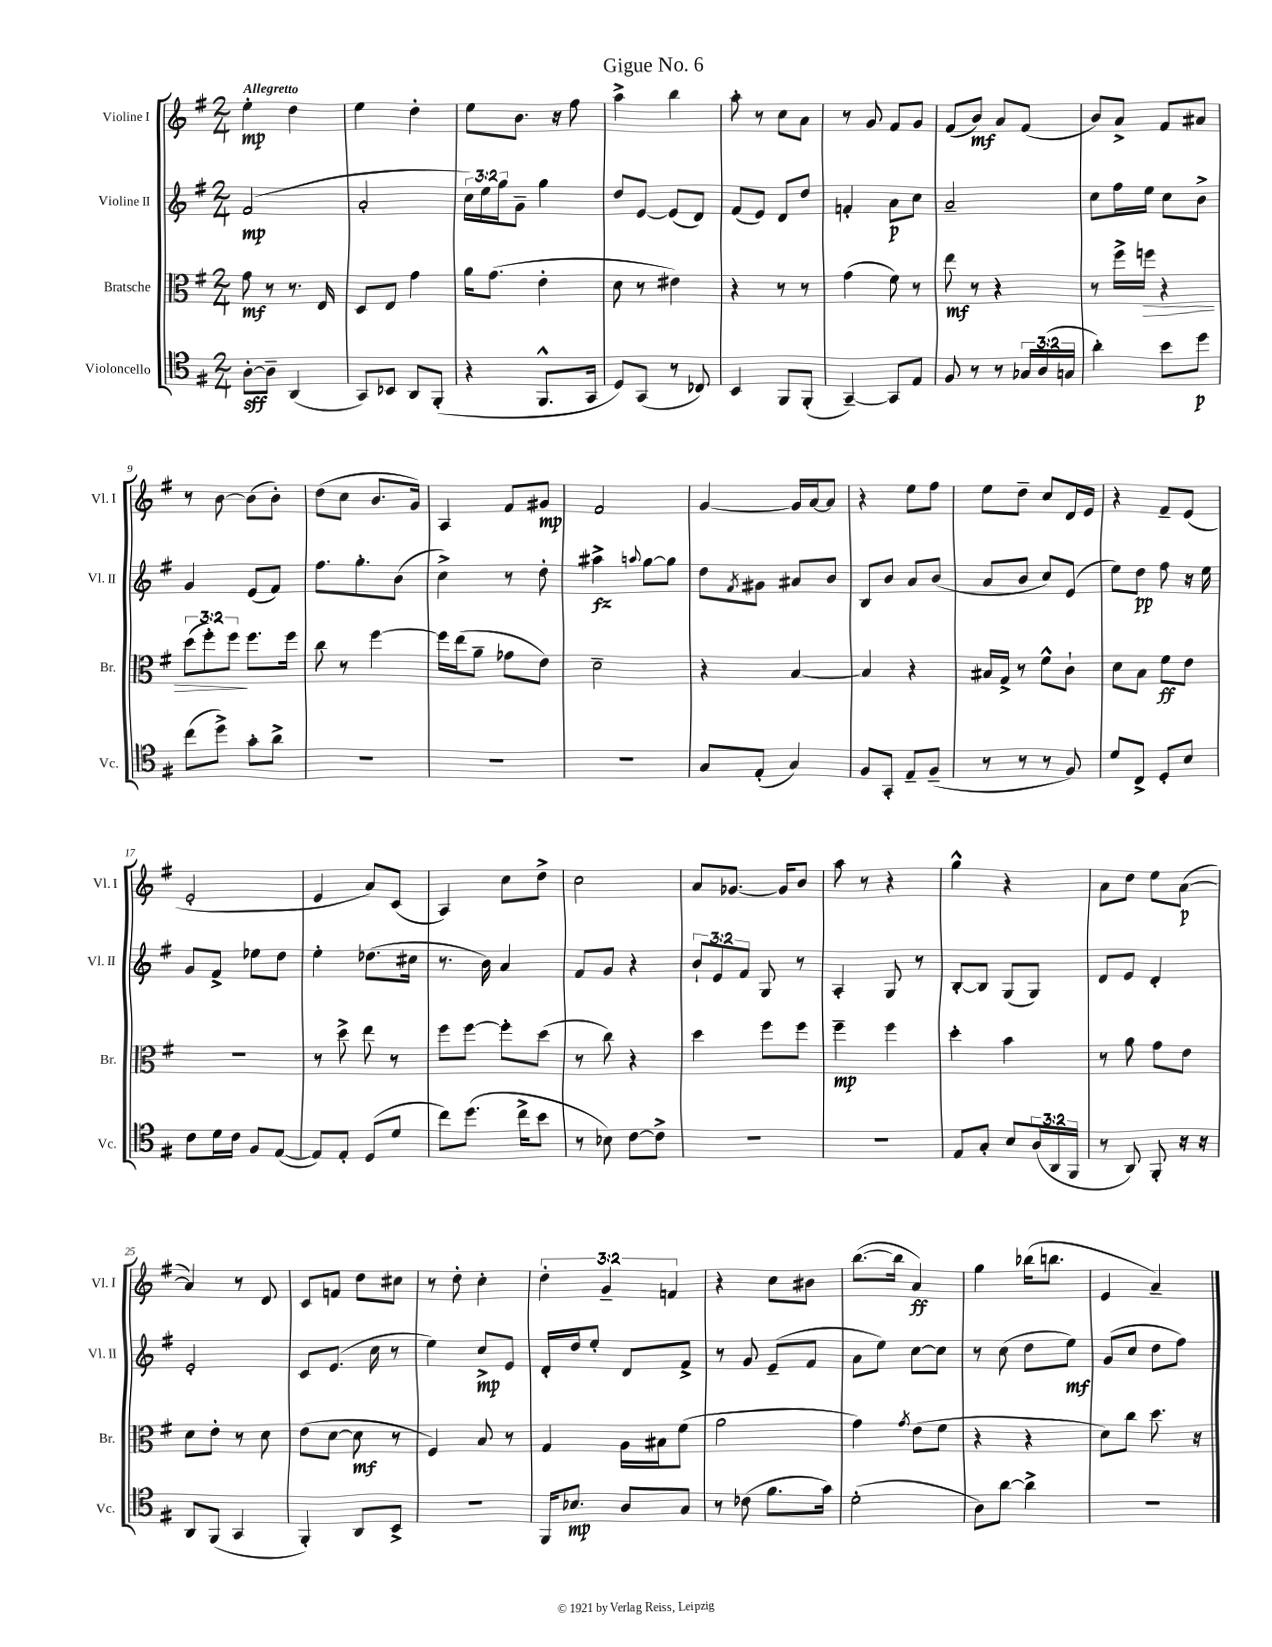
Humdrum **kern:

**kern	**kern	**kern	**kern
*staff4	*staff3	*staff2	*staff1
*clefC4	*clefC3	*clefG2	*clefG2
*k[f#]	*k[f#]	*k[f#]	*k[f#]
*M2/4	*M2/4	*M2/4	*M2/4
[8A'	8g	(2f#	4ee'
8A~]	8r	.	.
(4AA	8.r	.	4dd
.	16E	.	.
=	=	=	=
8GG)	8D	2a'	4ee
8BB-	8E	.	.
8AA	4g	.	4dd'
(8FF#'	.	.	.
=	=	=	=
4r	16a	24cc)	8ee
.	.	24ee	.
.	(8.g	.	.
.	.	24gg	.
.	.	8g~	8.b
8.FF#^^	4e'	4gg	.
.	.	.	16r
.	.	.	8ff#
16GG	.	.	.
=	=	=	=
8D)	8d	8dd	4aa^
(8GG	8r	[8e	.
8r	4e#)	(8e]	4bb
8C-)	.	8d)	.
=	=	=	=
4BB	4r	(8f#	8aa'
.	.	8e)	8r
8FF#	8r	8d	8cc
(8FF#'	8r	8dd	8a
=	=	=	=
[4GG~)	(4g	4f'	8r
.	.	.	8g
8GG]	8f#)	8a	8f#
8E	8r	8cc	8g
=	=	=	=
8F#	8ee	2a~	(8f#
8r	8r	.	8b)
8r	4r	.	8a
24G-	.	.	(8f#
(24A	.	.	.
24G	.	.	.
=	=	=	=
4a')	8r	8cc	8b)
.	16ff#^	16ff#	8a^
.	16ff	16ee	.
8b	4r	8cc	8f#
8dd	.	8b^	8a#
=	=	=	=
(8cc	(12dd	4g	8r
.	12ff#')	.	.
8dd^)	.	.	[8b
.	12ff#	.	.
8g'	8.ff#	(8e	(8b]
8a^	.	8f#)	8b')
.	16ff#	.	.
=	=	=	=
2r	8cc	8.ff#	(8dd
.	8r	.	8cc
.	.	8.gg'	.
.	[4ff#	.	8.b
.	.	(8b	.
.	.	.	16g)
=	=	=	=
2r	16ff#]	4cc^)	4A
.	(16ee	.	.
.	8a~	.	.
.	8g-	8r	8f#
.	8e)	8dd'	8g#
=	=	=	=
2r	2d~	4aa#^	2f#
.	.	8qqaa	.
.	.	[8gg	.
.	.	8gg]	.
=	=	=	=
8G	4r	8dd	[4g
.	.	8qf#	.
(8E'	.	8g#	.
4G)	[4B	8a#	16g]
.	.	.	[16a
.	.	8b	8a]
=	=	=	=
8F#	4B]	8B	4r
8GG'	.	8b	.
8E~	4r	8a	8ee
(8F#~	.	(8b	8ff#
=	=	=	=
8r	16B#	8a	8ee
.	16G^	.	.
8r	8r	8b	8dd~
8r	8f#^^	8cc)	8cc
8F#)	8c`	(8e	16d
.	.	.	16e
=	=	=	=
8d	8d	8ee)	4r
8C^	8B	8dd	.
8D'	8f#	8ff#	8f#~
8B	8e	16r	(8e
.	.	16ee	.
=	=	=	=
8c	2r	8g	2e'
16d	.	8f#^	.
16c	.	.	.
8F#	.	8ee-	.
([8E	.	8dd	.
=	=	=	=
8E])	8r	4ee'	4e
8E'	8dd^	.	.
(8D	8ee	(8.dd-	8a)
8d	8r	.	(8c
.	.	16cc#	.
=	=	=	=
8cc)	8ff#	8.r	4A)
(8.dd	[8ff#	.	.
.	.	16b)	.
.	8ff#']	4a	8cc
16cc^	.	.	.
8b	(8dd	.	8dd^
=	=	=	=
8r	8r	8f#	2cc
8B-)	8cc)	8g	.
[8c	4r	4r	.
8c^]	.	.	.
=	=	=	=
2r	4dd	12b`	8a
.	.	12e	.
.	.	.	[8.g-
.	.	12f#	.
.	8ff#	8G	.
.	.	.	16g-]
.	8ff#	8r	8b
=	=	=	=
2r	4ff#~	4A'	8aa
.	.	.	8r
.	4ff#	8G	4r
.	.	8r	.
=	=	=	=
8E	4dd'	[8B'	4gg^^
8G'	.	8B]	.
8B	4b	(8G	4r
(24A	.	8G)	.
24AA	.	.	.
24FF#	.	.	.
=	=	=	=
8r	8r	8d	8a
8AA)	8a	8e	8dd
8FF#'	8g	4d'	8ee
16r	8e	.	([8a
16r	.	.	.
=	=	=	=
8AA	8d	2e'	4a])
(8FF#	8e'	.	.
4GG	8r	.	8r
.	8d	.	8d
=	=	=	=
4FF#')	(8e	8c	8c
.	[8d	(8.e	8f
8AA	8d]	.	8dd
.	.	16cc	.
8BB^	8r	8r	8cc#
=	=	=	=
2r	4F#)	4ee)	8r
.	.	.	8dd'
.	8B	8cc^	4cc'
.	8r	8e	.
=	=	=	=
16FF#	4G	16d'	6dd'
8.B-	.	16dd	.
.	.	8ee'	.
.	.	.	6g~
8A	16A	8d	.
.	16B#	.	.
.	.	.	6f
8G	(8f#	8f#^	.
=	=	=	=
8r	2a	8r	4r
(8c-	.	8g	.
8.f#	.	(8e~	8cc
.	.	8f#	8b#
16g)	.	.	.
=	=	=	=
(2d'	4g)	8a	([8.bb
.	.	8ee)	.
.	.	.	16bb]
.	8qg	.	.
.	(8e	[8cc	4a)
.	8f#	8cc]	.
=	=	=	=
8A)	4r	8r	4gg
[8a	.	(8cc	.
4a^]	4r	8dd	(16bb-
.	.	.	8.bb
.	.	8ee)	.
=	=	=	=
2r	8d)	(8g	4e
.	8cc	8cc	.
.	8.dd	8dd	4a~)
.	.	8ff#)	.
.	16r	.	.
==	==	==	==
*-	*-	*-	*-
